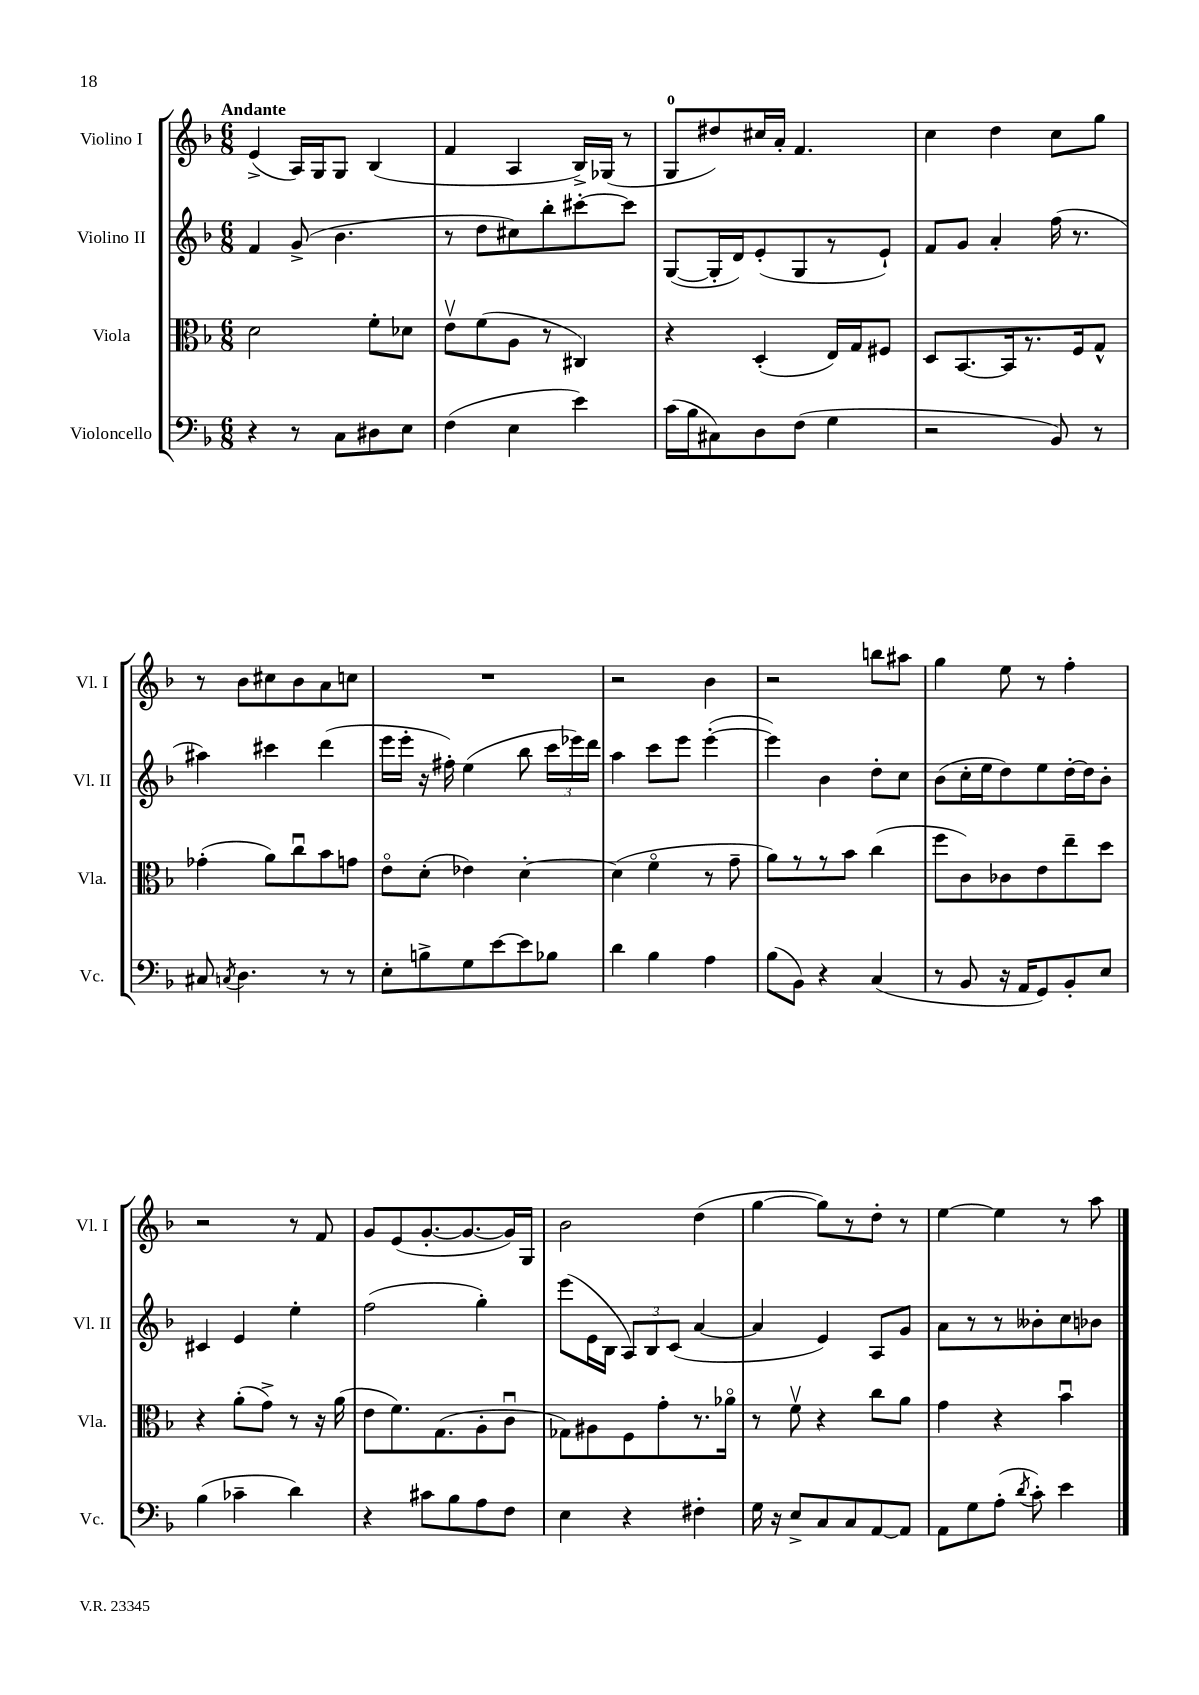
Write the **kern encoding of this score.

**kern	**kern	**kern	**kern
*staff4	*staff3	*staff2	*staff1
*clefF4	*clefC3	*clefG2	*clefG2
*k[b-]	*k[b-]	*k[b-]	*k[b-]
*M6/8	*M6/8	*M6/8	*M6/8
4r	2d\	4f/	(4e^/
8r	.	(8g^/	16A/LL)
.	.	.	16G/J
8C\L	.	4.b-\	8G/J
8D#\	8f'\L	.	(4B-/
8E\J	8d-\J	.	.
=	=	=	=
(4F\	8ev\L	8r	4f/
.	(8f\	8dd\L	.
4E\	8A\J	8cc#\)	4A/
.	8r	8bb-'\	.
4e\)	4C#/)	[8ccc#'\	16B-^/LL)
.	.	.	(16G-/JJ
.	.	8ccc#\]J	8r
=	=	=	=
(16c\LL	4r	([8G/L	8G/L
16B-\J	.	.	.
8C#\)	.	16G'/]L	8dd#/)
.	.	16d/J)	.
8D\	(4D'/	(8e'/	16cc#/L
.	.	.	16a'/JJ
(8F\J	.	8G/	4.f/
4G\	16E/LL)	8r	.
.	16G/J	.	.
.	8F#/J	8e`/J)	.
=	=	=	=
2r	8D/L	8f/L	4cc\
.	[8.BB-/	8g/J	.
.	.	4a'/	4dd\
.	16BB-/]k	.	.
.	8.r	.	.
8BB-/)	.	(16ff\	8cc\L
.	16F/k	8.r	.
8r	8G^^/J	.	8gg\J
=	=	=	=
8C#/	(4g-'\	4aa#\)	8r
8qC/	.	.	.
4.D\	.	.	8b-\L
.	8a\L)	4ccc#\	8cc#\
.	8ccu\	.	8b-\
8r	8b-\	(4ddd\	8a\
8r	8g\J	.	8cc\J
=	=	=	=
8E'\L	8eo\L	16eee\LL	2.r
.	.	16eee'\JJ	.
8B^\	(8d'\J	16r	.
.	.	16ff#'\)	.
8G\	4e-\)	(4ee\	.
[8e\	.	.	.
8e\]	[4d'\	8bb-\	.
8B-\J	.	24ccc\LL	.
.	.	24eee-\)	.
.	.	24ddd\JJ	.
=	=	=	=
4d\	(4d\]	4aa\	2r
4B-\	4fo\	8ccc\L	.
.	.	8eee\J	.
4A\	8r	([4eee'\	4b-\
.	8g~\	.	.
=	=	=	=
(8B-\L	8a\L)	4eee\])	2r
8BB-\J)	8r	.	.
4r	8r	4b-\	.
.	8b-\J	.	.
(4C/	(4cc\	8dd'\L	8bb\L
.	.	8cc\J	8aa#\J
=	=	=	=
8r	8ff\L	(8b-\L	4gg\
8BB-/	8c\)	16cc'\L	.
.	.	16ee\J	.
16r	8c-\	8dd\)	8ee\
16AA/LK	.	.	.
8GG/)	8e\	8ee\	8r
8BB-'/	8ee~\	[16dd'\L	4ff'\
.	.	16dd\]J	.
8E/J	8dd\J	8b-'\J	.
=	=	=	=
(4B-\	4r	4c#/	2r
4c-~\	(8a'\L	4e/	.
.	8g^\J)	.	.
4d\)	8r	4ee'\	8r
.	16r	.	8f/
.	(16a\	.	.
=	=	=	=
4r	8e\L	(2ff\	8g/L
.	8.f\)	.	(8e/
8c#\L	.	.	[8.g'/
.	(8.G\	.	.
8B-\	.	.	.
.	.	.	8.g/_
8A\	8A'\	4gg'\)	.
8F\J	8cu\J	.	16g/]L)
.	.	.	16G/JJ
=	=	=	=
4E\	8G-\L)	(8eee\L	2b-\
.	8A#\	16e\L	.
.	.	16B-\JJ	.
4r	8F\	12A/L)	.
.	.	12B-/	.
.	8g'\	.	.
.	.	(12c/J	.
4F#'\	8.r	[4a/	(4dd\
.	16a-o\Jk	.	.
=	=	=	=
16G\	8r	4a/]	[4gg\
16r	.	.	.
8E^/L	8fv\	.	.
8C/	4r	4e/)	8gg\]L)
8C/	.	.	8r
[8AA/	8cc\L	8A/L	8dd'\J
8AA/]J	8a\J	8g/J	8r
=	=	=	=
8AA\L	4g\	8a\L	[4ee\
8G\	.	8r	.
(8A'\J	4r	8r	4ee\]
8qd/	.	.	.
8c'\)	.	8b--'\	.
4e\	4b-u\	8cc\	8r
.	.	8b-\J	8aa\
==	==	==	==
*-	*-	*-	*-
